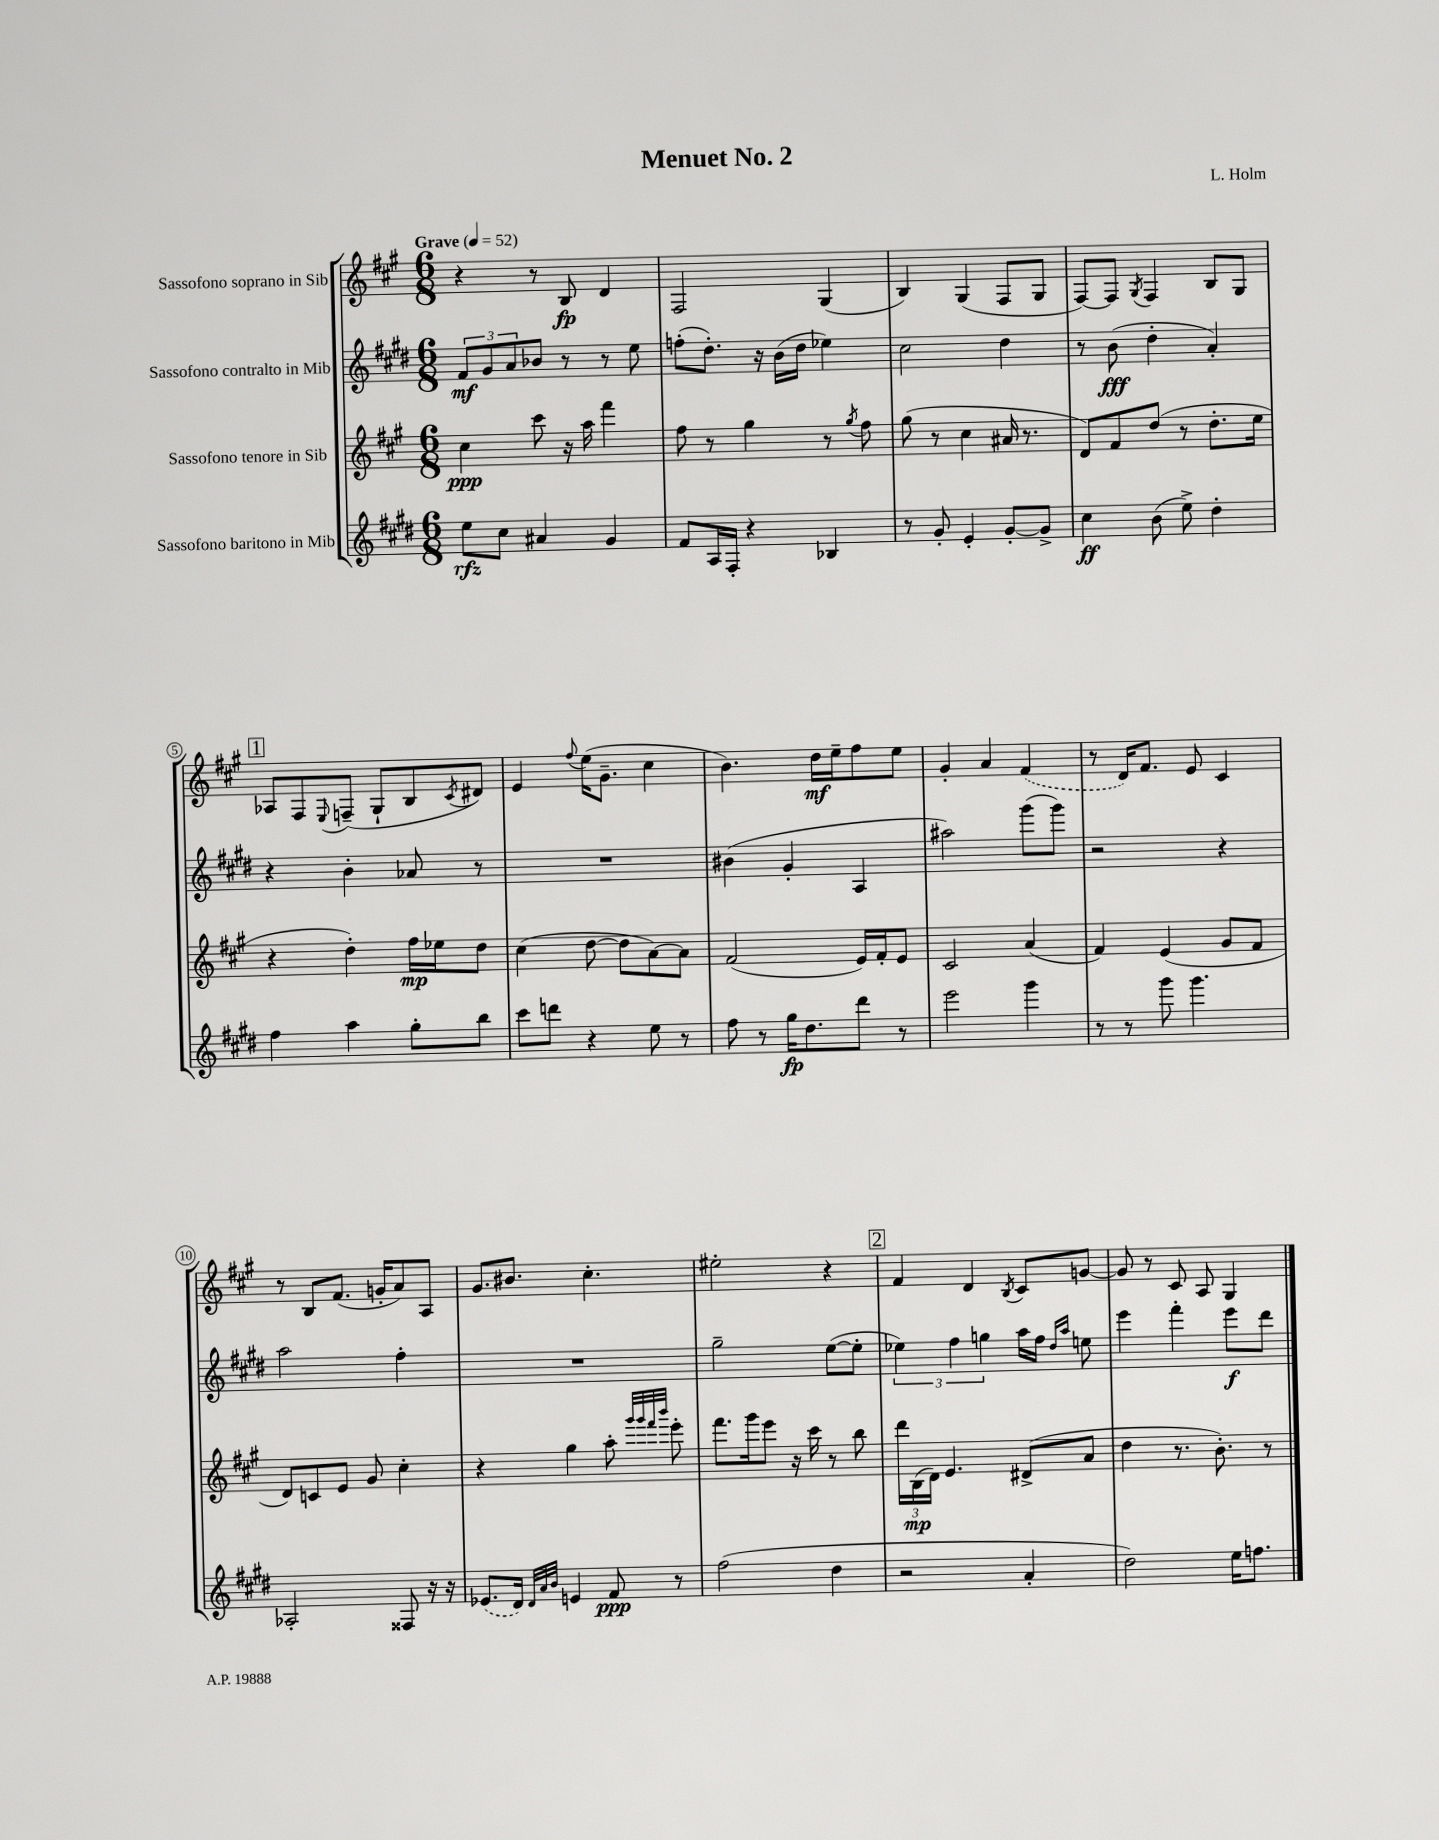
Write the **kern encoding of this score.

**kern	**kern	**kern	**kern
*staff4	*staff3	*staff2	*staff1
*clefG2	*clefG2	*clefG2	*clefG2
*k[f#c#g#d#]	*k[f#c#g#]	*k[f#c#g#d#]	*k[f#c#g#]
*M6/8	*M6/8	*M6/8	*M6/8
*MM52	*MM52	*MM52	*MM52
8ee	4cc#	12f#	4r
.	.	12g#	.
8cc#	.	.	.
.	.	12a	.
4a#	8ccc#	8b-	8r
.	16r	8r	8B
.	16aa	.	.
4g#	4fff#	8r	4d
.	.	8ee	.
=	=	=	=
8f#	8ff#	(8ff'	2F#
16A	8r	8.dd#')	.
16F#'	.	.	.
4r	4gg#	.	.
.	.	16r	.
.	.	(16b	.
.	.	16dd#	.
4B-	8r	4ee-)	(4G#
.	8qgg#	.	.
.	8ff#	.	.
=	=	=	=
8r	(8gg#	2cc#	4B)
8g#'	8r	.	.
4e'	4cc#	.	(4G#
[8g#'	16a#	4dd#	8F#
.	8.r	.	.
8g#^]	.	.	8G#
=	=	=	=
4cc#	8d)	8r	[8F#)
.	8f#	(8b	8F#]
.	.	.	8qG#
(8b	(8dd	4dd#'	4F#
8ee^)	8r	.	.
4dd#'	8.dd'	4a')	8B
.	.	.	8G#
.	16ee	.	.
=	=	=	=
4ff#	4r	4r	8A-
.	.	.	8F#
.	.	.	8qqE
4aa	4dd')	4b'	(8F~
.	.	.	8G#`
8gg#'	16ff#	8a-	8B
.	16ee-	.	.
.	.	.	8qc#
8bb	8dd	8r	8d#)
=	=	=	=
8ccc#	(4cc#	2.r	4e
8ddd	.	.	.
.	.	.	8qqff#
4r	[8dd	.	(16ee
.	.	.	8.g#~
.	8dd]	.	.
8ee	[8a)	.	4cc#
8r	8a]	.	.
=	=	=	=
8ff#	(2f#	(4b#	4.b)
8r	.	.	.
16gg#	.	4g#'	.
8.dd#	.	.	.
.	.	.	16dd
.	.	.	16ee~
8ddd#	16e)	4A	8ff#
.	16f#'	.	.
8r	8e	.	8ee
=	=	=	=
2eee	2c#	2aa#)	4g#'
.	.	.	4a
4ggg#	(4a	(8ggg#	(4f#
.	.	8ggg#)	.
=	=	=	=
8r	4f#)	2r	8r
8r	.	.	16d)
.	.	.	8.f#
8ggg#	(4e	.	.
4.ggg#	.	.	8e
.	8g#	4r	4c#
.	8f#	.	.
=	=	=	=
2A-'	8d)	2aa	8r
.	8c	.	8B
.	8e	.	(8.f#
.	8g#	.	.
.	.	.	16g'
8F##	4cc#'	4ff#'	8a)
16r	.	.	8A
16r	.	.	.
=	=	=	=
(8.e-	4r	2.r	8.g#
16d#)	.	.	8.b#
32qqd#	.	.	.
32qqa	.	.	.
32qqb	.	.	.
4e	4gg#	.	.
.	.	.	4.cc#'
8f#	8aa'	.	.
.	32qqggg#	.	.
.	32qqggg#	.	.
.	32qqfff#	.	.
.	32qqbbb	.	.
8r	8eee'	.	.
=	=	=	=
(2ff#	8.fff#	2gg#~	2ee#'
.	16ggg#	.	.
.	8eee	.	.
.	16r	.	.
.	16ccc#	.	.
4dd#	8r	([8ee	4r
.	8bb	8ee']	.
=	=	=	=
2r	24ddd	6ee-)	4f#
.	(24B	.	.
.	24d)	.	.
.	4.e	.	.
.	.	6ff#	.
.	.	.	4d
.	.	6gg	.
.	.	.	8qB
4a'	(8d#^	16aa	8c#
.	.	16ff#	.
.	.	16qqdd#	.
.	.	16qqaa	.
.	8a	8ee	[8g
=	=	=	=
2dd#)	4dd	4eee	8g]
.	.	.	8r
.	8.r	4fff#'	8c#
.	.	.	8A
.	8.b')	.	.
16ee	.	8eee	4G#
8.ff	.	.	.
.	8r	8ddd#	.
==	==	==	==
*-	*-	*-	*-
